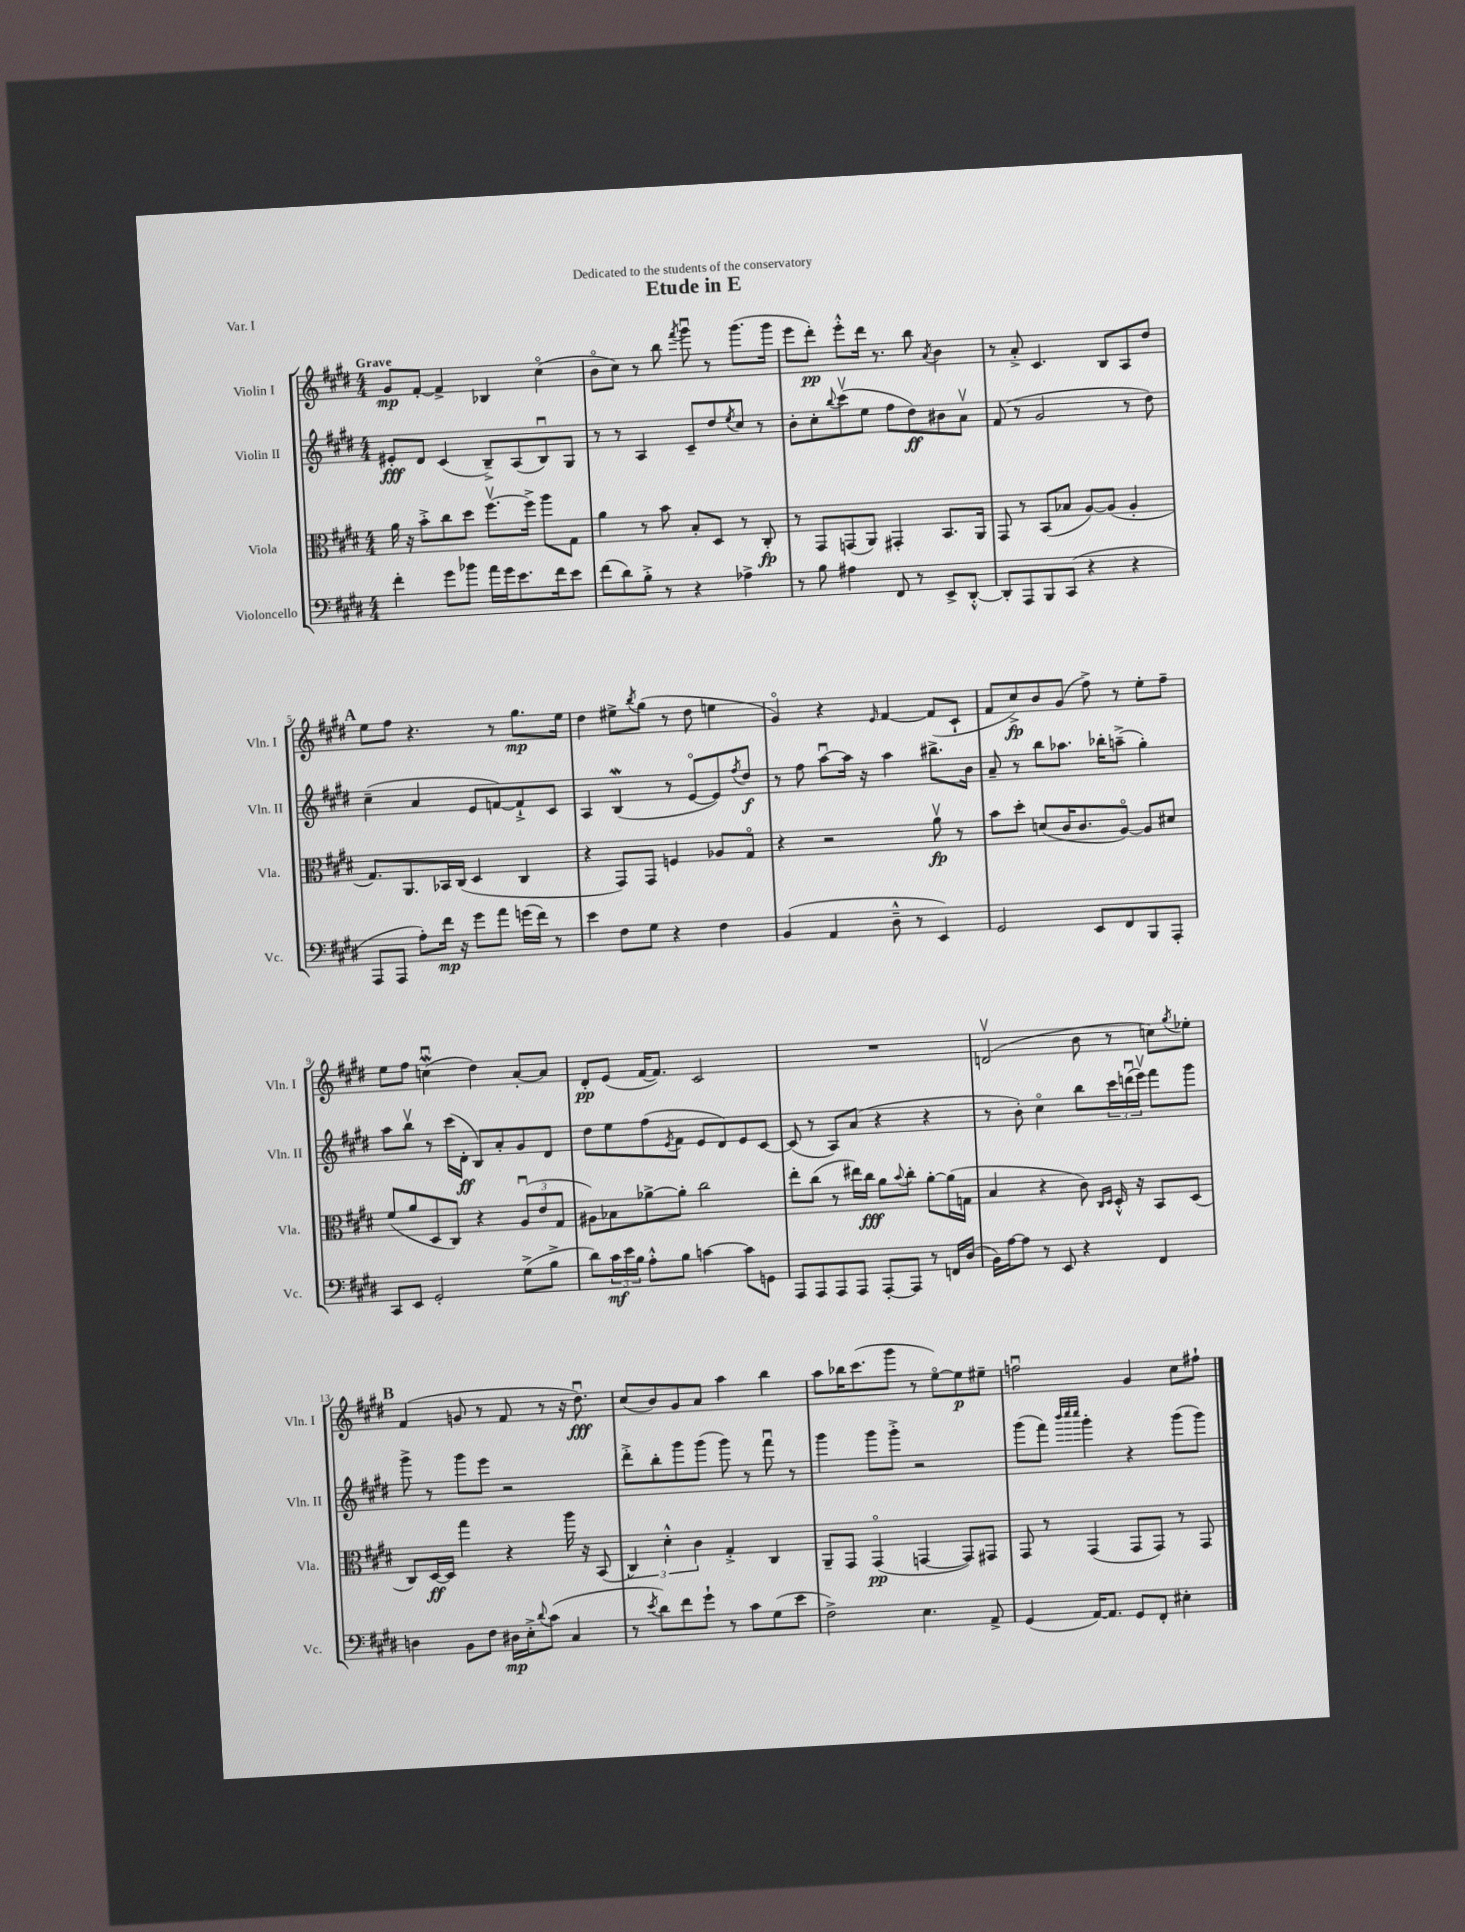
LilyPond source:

\header { title = "Etude in E" dedication = "Dedicated to the students of the conservatory" piece = "Var. I" }
<<
\new StaffGroup <<
\new Staff = "s0" \with { instrumentName = "Violin I" shortInstrumentName = "Vln. I" } {
    \clef treble \key e \major \numericTimeSignature \time 4/4 \tempo "Grave"
    gis'8\mp fis'8~-. fis'4-> bes4 cis''4\flageolet( |
    b'8\flageolet cis''8) r8 b''8 \acciaccatura { fis'''8 } gis'''8\downbow r8 gis'''8.( gis'''16 |
    e'''8 dis'''8-.\pp) e'''8-.-^ dis'''16 r8. b''8 \acciaccatura { a'8 } b'4 |
    r8 a'8-.-> cis'4. b8 a8 dis''8 |
    \mark \markup { \bold "A" } e''8 fis''8 r4. r8 gis''8.\mp e''16 |
    dis''4 eis''8-> \acciaccatura { b''8 } gis''8( r8 dis''8 e''4 |
    gis'4\flageolet) r4 \grace { e'16 } fis'4~ fis'8( cis'8-! |
    fis'8 cis''8->\fp) b'8 gis'8( fis''8->) r8 e''8-. fis''8-- |
    e''8 fis''8 c''4\downbow\mordent( dis''4) a'8~-. a'8 |
    dis'8-.\pp e'8( fis'16~ fis'8.) cis'2 |
    R1 |
    d'2\upbow( b'8 r8 c''8) \acciaccatura { gis''8 } ees''8-. |
    \mark \markup { \bold "B" } fis'4( g'8 r8 fis'8 r8 r16 dis''8.\downbow\fff) |
    cis''8( b'8) gis'8 a'8 a''4 b''4 |
    a''8 bes''16 cis'''8.( gis'''8 r8 e''8~\flageolet) e''8\p eis''8-- |
    f''2\downbow gis'4 cis''8 fis''8-! \bar "|." |
}
\new Staff = "s1" \with { instrumentName = "Violin II" shortInstrumentName = "Vln. II" } {
    \clef treble \key e \major \numericTimeSignature \time 4/4
    eis'8-.\fff dis'8 cis'4( b8--->) a8( b8\downbow) gis8 |
    r8 r8 a4 cis'8-- dis''8 \acciaccatura { e''8 } cis''8 r8 |
    b'8-. cis''8-. \appoggiatura { b''8 } cis'''8\upbow( e''8 fis''8 dis''8\ff) bis'8 a'8\upbow |
    fis'8( r8 gis'2 r8 dis''8) |
    \mark \markup { \bold "A" } cis''4--( a'4 e'8 f'8~) f'8-!-> cis'8 |
    a4 b4\mordent( r8 e'8~\flageolet e'8) \acciaccatura { fis''8 } dis''8\f |
    r8 fis''8 a''8~\downbow a''16 r16 a''4 bis''8.-> b'16 |
    a'8-- r8 b''8 aes''8. bes''16-. a''8--->( gis''4-.) |
    a''8 b''8\upbow r8 cis'''16( dis'16-.\ff b8) a'8-. gis'8 dis'8 |
    dis''8 e''8 fis''8( \acciaccatura { e'8 } fis'8 e'8 dis'8) e'8 cis'8~ |
    cis'8( r8 a8) a'8( r4 r4 |
    r8 b'8-.) cis''4\flageolet b''8 \tuplet 3/2 { cis'''16 d'''16\downbow( e'''16\upbow) } fis'''8 gis'''8 |
    \mark \markup { \bold "B" } gis'''8-> r8 gis'''8 e'''8 r2 |
    dis'''8-.-> b''8-. gis'''8 gis'''8( gis'''8) r8 fis'''8\downbow r8 |
    gis'''4 gis'''8 gis'''8-.-> r2 |
    gis'''8( fis'''8) \grace { b'''32 cis''''32 cis''''32 } gis'''4-. r4 gis'''8( gis'''8) \bar "|." |
}
\new Staff = "s2" \with { instrumentName = "Viola" shortInstrumentName = "Vla." } {
    \clef alto \key e \major \numericTimeSignature \time 4/4
    a'16 r16 b'8-.-> cis''8 dis''8 fis''8.~\upbow fis''16-> a''8 gis8 |
    a'4 r8 b'8 b8-. dis8 r8 cis8-.\fp |
    r8 gis,8 g,8( a,8) gis,4-. b,8. a,16 |
    gis,8 r8 b,8( bes8 a8~) a8( a4-. |
    \mark \markup { \bold "A" } gis8.) a,8. bes,16 cis16( dis4 cis4 |
    r4 gis,8) gis,8 f4 aes8 gis8\flageolet |
    r4 r2 a'8\upbow\fp r8 |
    b'8 dis''8-. d'8( cis'16 cis'8. a8~\flageolet) a8 dis'8 |
    fis'8( a'8 dis8 cis8) r4 \tuplet 3/2 { a8\downbow( e'8 gis8 } |
    ais8) bes8 aes'8~-> aes'8-. cis''2 |
    e''8-. cis''8( r8 eis''16) cis''16\fff a'8 \appoggiatura { b'8 } cis''8-. a'8~-. a'16( g16 |
    b4 r4 cis'8) \grace { cis16 dis16 } dis16-.-^ r16 b,8 dis8( |
    \mark \markup { \bold "B" } cis8) dis16~\ff dis16 gis''4 r4 a''16 r16 b,8( |
    \tuplet 3/2 { cis4) dis'4-.-^ cis'4 } gis4-.-> cis4 |
    a,8-- gis,8 gis,4\flageolet\pp( g,4~ g,8) gis,8 |
    gis,8 r8 gis,4( gis,8 gis,8) r8 gis,8 \bar "|." |
}
\new Staff = "s3" \with { instrumentName = "Violoncello" shortInstrumentName = "Vc." } {
    \clef bass \key e \major \numericTimeSignature \time 4/4
    fis'4-. gis'8 bes'8 a'16 gis'16 e'8. fis'16 e'8 |
    fis'8( dis'8) b8-.-> r8 r4 aes4-> |
    r8 b8 ais4 fis,8 r8 e,8-> dis,8~-.-^ |
    dis,8-. a,,8 b,,8 cis,8( r4 r4 |
    \mark \markup { \bold "A" } a,,8 a,,8 a8-.) fis'16\mp r16 gis'8 a'8 g'16( fis'16) r8 |
    e'4 fis8 gis8 r4 fis4 |
    b,4( a,4 dis8---^ r8 e,4) |
    gis,2 e,8 fis,8 b,,8 a,,8-. |
    cis,8 e,8 gis,2-. gis8->( b8-> |
    dis'8) \tuplet 3/2 { cis'16\mf e'16 b16 } a8-.-^ b8 c'4~ c'8 g,8 |
    a,,8 a,,8 a,,8 a,,8 a,,8~-. a,,8 r8 f,16 dis16( |
    b,16) a16~ a8 r8 e,8 r4 fis,4 |
    \mark \markup { \bold "B" } d4 b,8 fis8 dis16\mp e16-.-> \appoggiatura { dis'8 } cis'8( cis4 |
    r8 \acciaccatura { e'8 } dis'8) fis'8 gis'8-! r8 cis'8 gis8( e'8 |
    fis2->) e4. a,8-> |
    gis,4( a,16~) a,8. gis,8 fis,8-. eis4-. \bar "|." |
}
>>
>>
